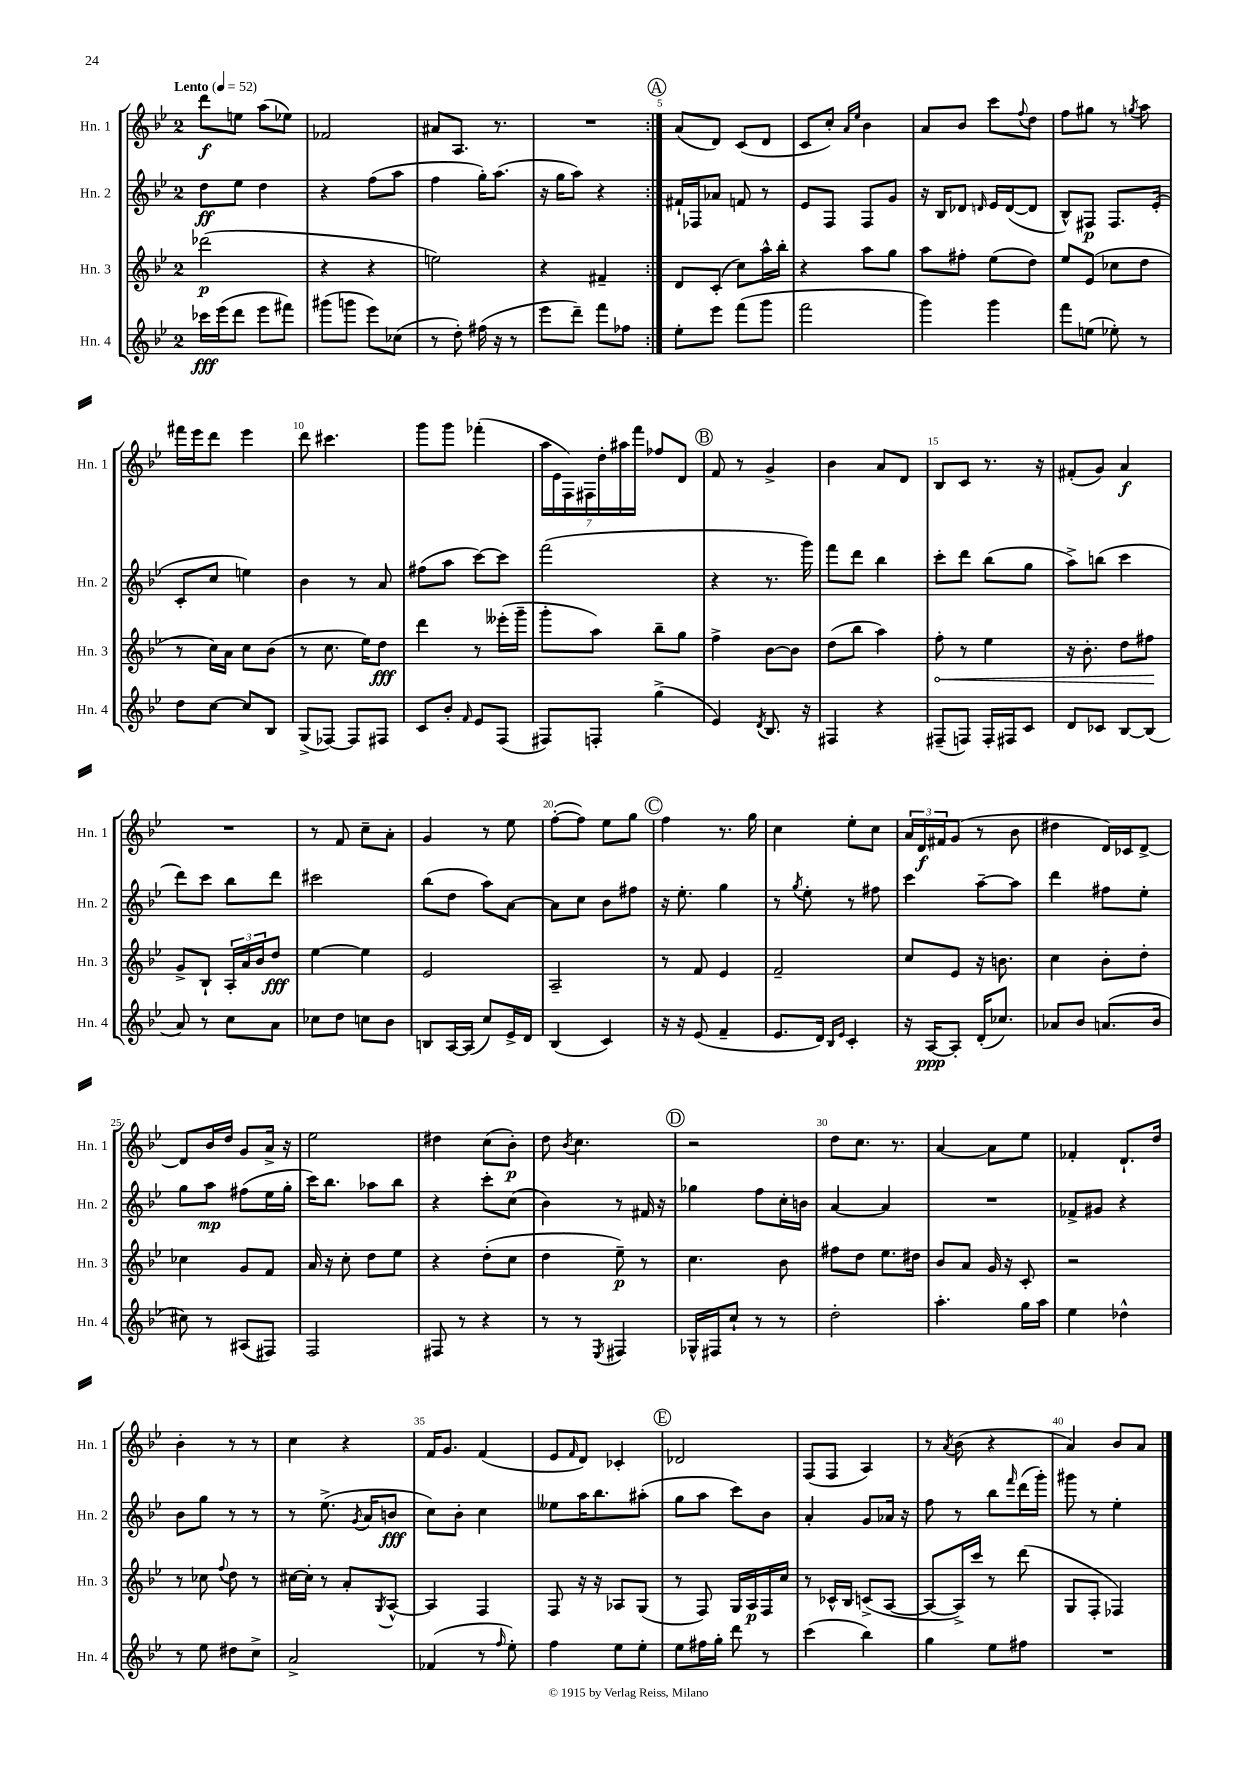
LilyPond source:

<<
\new StaffGroup <<
\new Staff = "s0" \with { instrumentName = "Hn. 1" shortInstrumentName = "Hn. 1" } {
    \clef treble \key bes \major \once \override Staff.TimeSignature.style = #'single-digit \time 2/4 \tempo "Lento" 4 = 52
    \repeat volta 2 { d'''8\f e''8 a''8( ees''8) |
    fes'2 |
    ais'8 a8. r8. |
    R2 | }
    \mark \markup { \circle "A" } a'8( d'8) c'8( d'8 |
    c'8 c''8-.) \grace { a'16 ees''16 } bes'4 |
    a'8 bes'8 c'''8 \appoggiatura { f''8 } d''8 |
    f''8 gis''8 r8 \acciaccatura { g''8 } a''8 |
    fis'''16 ees'''16 d'''8 ees'''4 |
    d'''8 cis'''4. |
    g'''8 g'''8 fes'''4-.( |
    \tuplet 7/4 { a''16 ees'16 f16) fis16 d''16-. ais''16 f'''16 } fes''8 d'8 |
    \mark \markup { \circle "B" } f'8 r8 g'4-> |
    bes'4 a'8 d'8 |
    bes8 c'8 r8. r16 |
    fis'8-.( g'8) a'4\f |
    R2 |
    r8 f'8 c''8-- a'8-. |
    g'4 r8 ees''8 |
    f''8~-.( f''8) ees''8 g''8 |
    \mark \markup { \circle "C" } f''4 r8. g''16 |
    c''4 ees''8-. c''8 |
    \tuplet 3/2 { a'16 d'16\f fis'16 } g'8( r8 bes'8 |
    dis''4 d'16) ces'16 d'8~-> |
    d'8 bes'16 d''16 g'8 a'16-> r16 |
    ees''2 |
    dis''4 c''8( bes'8-.\p) |
    d''8 \acciaccatura { bes'8 } c''4. |
    \mark \markup { \circle "D" } r2 |
    d''8 c''8. r8. |
    a'4~ a'8 ees''8 |
    fes'4-. d'8.-! d''16 |
    bes'4-. r8 r8 |
    c''4 r4 |
    f'16 g'8. f'4( |
    ees'8 \grace { f'16 } d'8) ces'4-. |
    \mark \markup { \circle "E" } des'2 |
    f8( f8 a4) |
    r8 \acciaccatura { a'8 } bes'8( r4 |
    a'4) bes'8 a'8 \bar "|." |
}
\new Staff = "s1" \with { instrumentName = "Hn. 2" shortInstrumentName = "Hn. 2" } {
    \clef treble \key bes \major \once \override Staff.TimeSignature.style = #'single-digit \time 2/4
    \repeat volta 2 { d''8\ff ees''8 d''4 |
    r4 f''8( a''8 |
    f''4 g''16-.) a''8.( |
    r16 g''16 a''8) r4 | }
    \mark \markup { \circle "A" } fis'16-! fes16 aes'8 f'8 r8 |
    ees'8 f8 f8 g'8 |
    r16 bes16 des'8 \grace { d'16 } ees'16 d'16~( d'8 |
    bes8-^) fis8\p fis8. ees'16-.( |
    c'8-. c''8 e''4) |
    bes'4 r8 a'8 |
    fis''8( a''8 c'''8~) c'''8 |
    f'''2( |
    \mark \markup { \circle "B" } r4 r8. g'''16) |
    f'''8 d'''8 bes''4 |
    c'''8-. d'''8 bes''8( g''8 |
    a''8->) b''8( c'''4 |
    d'''8) c'''8 bes''8 d'''8 |
    cis'''2 |
    bes''8( d''8 a''8) a'8~ |
    a'8 c''8 bes'8 fis''8 |
    \mark \markup { \circle "C" } r16 ees''8.-. g''4 |
    r8 \acciaccatura { g''8 } ees''8-. r8 fis''8 |
    c'''4 a''8~-- a''8 |
    d'''4 fis''8 ees''8-. |
    g''8 a''8\mp fis''8( ees''16 g''16-. |
    c'''16) bes''8. aes''8 bes''8 |
    r4 c'''8-. c''8( |
    bes'4) r8 fis'16 r16 |
    \mark \markup { \circle "D" } ges''4 f''8 c''16-. b'16 |
    a'4~ a'4 |
    R2 |
    fes'8-> gis'8 r4 |
    bes'8 g''8 r8 r8 |
    r8 ees''8.->( \acciaccatura { g'8 } a'16 b'8\fff |
    c''8) bes'8-. c''4 |
    eeses''8 a''16 bes''8. ais''8-.( |
    \mark \markup { \circle "E" } g''8 a''8 c'''8) bes'8 |
    a'4-. g'8 aes'16 r16 |
    f''8 r8 bes''8 \grace { f'''16 } d'''16( g'''16-.) |
    gis'''8 r8 ees''4-. \bar "|." |
}
\new Staff = "s2" \with { instrumentName = "Hn. 3" shortInstrumentName = "Hn. 3" } {
    \clef treble \key bes \major \once \override Staff.TimeSignature.style = #'single-digit \time 2/4
    \repeat volta 2 { des'''2\p( |
    r4 r4 |
    e''2) |
    r4 fis'4-- | }
    \mark \markup { \circle "A" } d'8 c'8-.( c''8) a''16-^ bes''16-. |
    r4 a''8 g''8 |
    a''8 fis''8-. ees''8( d''8) |
    ees''8 ees'8( ces''8 d''8 |
    r8 c''16) a'16 c''8 bes'8( |
    r8 c''8. ees''16) d''8\fff |
    d'''4 r8 eeses'''16-.( g'''16-- |
    g'''8-. a''8) bes''8-- g''8 |
    \mark \markup { \circle "B" } f''4-> bes'8~ bes'8 |
    d''8( bes''8 a''4) |
    \once \override Hairpin.circled-tip = ##t f''8-.\< r8 ees''4 |
    r16 bes'8.-. d''8 fis''8\! |
    g'8-> bes8-! \tuplet 3/2 { a16-. a'16 bes'16 } d''8\fff |
    ees''4~ ees''4 |
    ees'2 |
    a2-- |
    \mark \markup { \circle "C" } r8 f'8 ees'4 |
    f'2-- |
    c''8 ees'8 r16 b'8. |
    c''4 bes'8-. d''8-. |
    ces''4 g'8 f'8 |
    a'16 r16 c''8-. d''8 ees''8 |
    r4 d''8-.( c''8 |
    d''4 ees''8--\p) r8 |
    \mark \markup { \circle "D" } c''4. bes'8 |
    fis''8 d''8 ees''8. dis''16 |
    bes'8 a'8 g'16 r16 c'8-. |
    r2 |
    r8 ces''8 \appoggiatura { f''8 } d''8 r8 |
    cis''16~ cis''16-. r8 a'8-. \acciaccatura { g8 } a8~-^ |
    a4 f4 |
    f8 r16 r16 aes8 g8( |
    \mark \markup { \circle "E" } r8 f8) g16 a16\p f16 c''16 |
    r8 ces'16-^ bes16 c'8->( a8~ |
    a8~ a16->) c'''16 r8 d'''8( |
    g8 f8-. fes4) \bar "|." |
}
\new Staff = "s3" \with { instrumentName = "Hn. 4" shortInstrumentName = "Hn. 4" } {
    \clef treble \key bes \major \once \override Staff.TimeSignature.style = #'single-digit \time 2/4
    \repeat volta 2 { ces'''16\fff ees'''16( d'''8 ees'''8 fis'''8) |
    gis'''8( g'''8 ees'''8) ces''8( |
    r8 d''8-.) fis''16( r16 r8 |
    ees'''8 d'''8--) f'''8 fes''8 | }
    \mark \markup { \circle "A" } ees''8-. ees'''8 f'''8( g'''8 |
    f'''2 |
    g'''4) g'''4 |
    f'''8 e''8( ees''8-.) r8 |
    d''8 c''8~ c''8 bes8 |
    g8->( fes8~) fes8 fis8 |
    c'8 bes'8-. \grace { f'16 } ees'8 f8( |
    fis8) f8-. g''4->( |
    \mark \markup { \circle "B" } ees'4) \acciaccatura { d'8 } bes8. r16 |
    fis4 r4 |
    fis8--( f8) f16-. fis16 c'8 |
    d'8 ces'8 bes8~ bes8( |
    a'8) r8 c''8 a'8 |
    ces''8 d''8 c''8 bes'8 |
    b8 a16~ a16( c''8) ees'16-> d'16 |
    bes4( c'4) |
    \mark \markup { \circle "C" } r16 r16 ees'8( f'4-- |
    ees'8. d'16) \grace { bes16 ees'16 } c'4-. |
    r16 a16~\ppp a8-. d'16-.( ces''8.) |
    aes'8 bes'8 a'8.( bes'16 |
    cis''8) r8 ais8( fis8) |
    f2 |
    fis8 r8 r4 |
    r8 r8 \acciaccatura { ees8 } fis4 |
    \mark \markup { \circle "D" } ges16-^ fis16 c''8-! r8 r8 |
    d''2-. |
    a''4.-. g''16 a''16 |
    ees''4 des''4-^ |
    r8 ees''8 dis''8 c''8-> |
    a'2-> |
    fes'4( r8 \grace { f''16 } ees''8-.) |
    f''4 ees''8 ees''8-. |
    \mark \markup { \circle "E" } ees''8 fis''16 g''16-. d'''8 r8 |
    c'''4( bes''4) |
    g''4 ees''8 fis''8 |
    R2 \bar "|." |
}
>>
>>
\layout { \context { \Score \override BarNumber.break-visibility = ##(#f #t #t) barNumberVisibility = #(every-nth-bar-number-visible 5) } }
